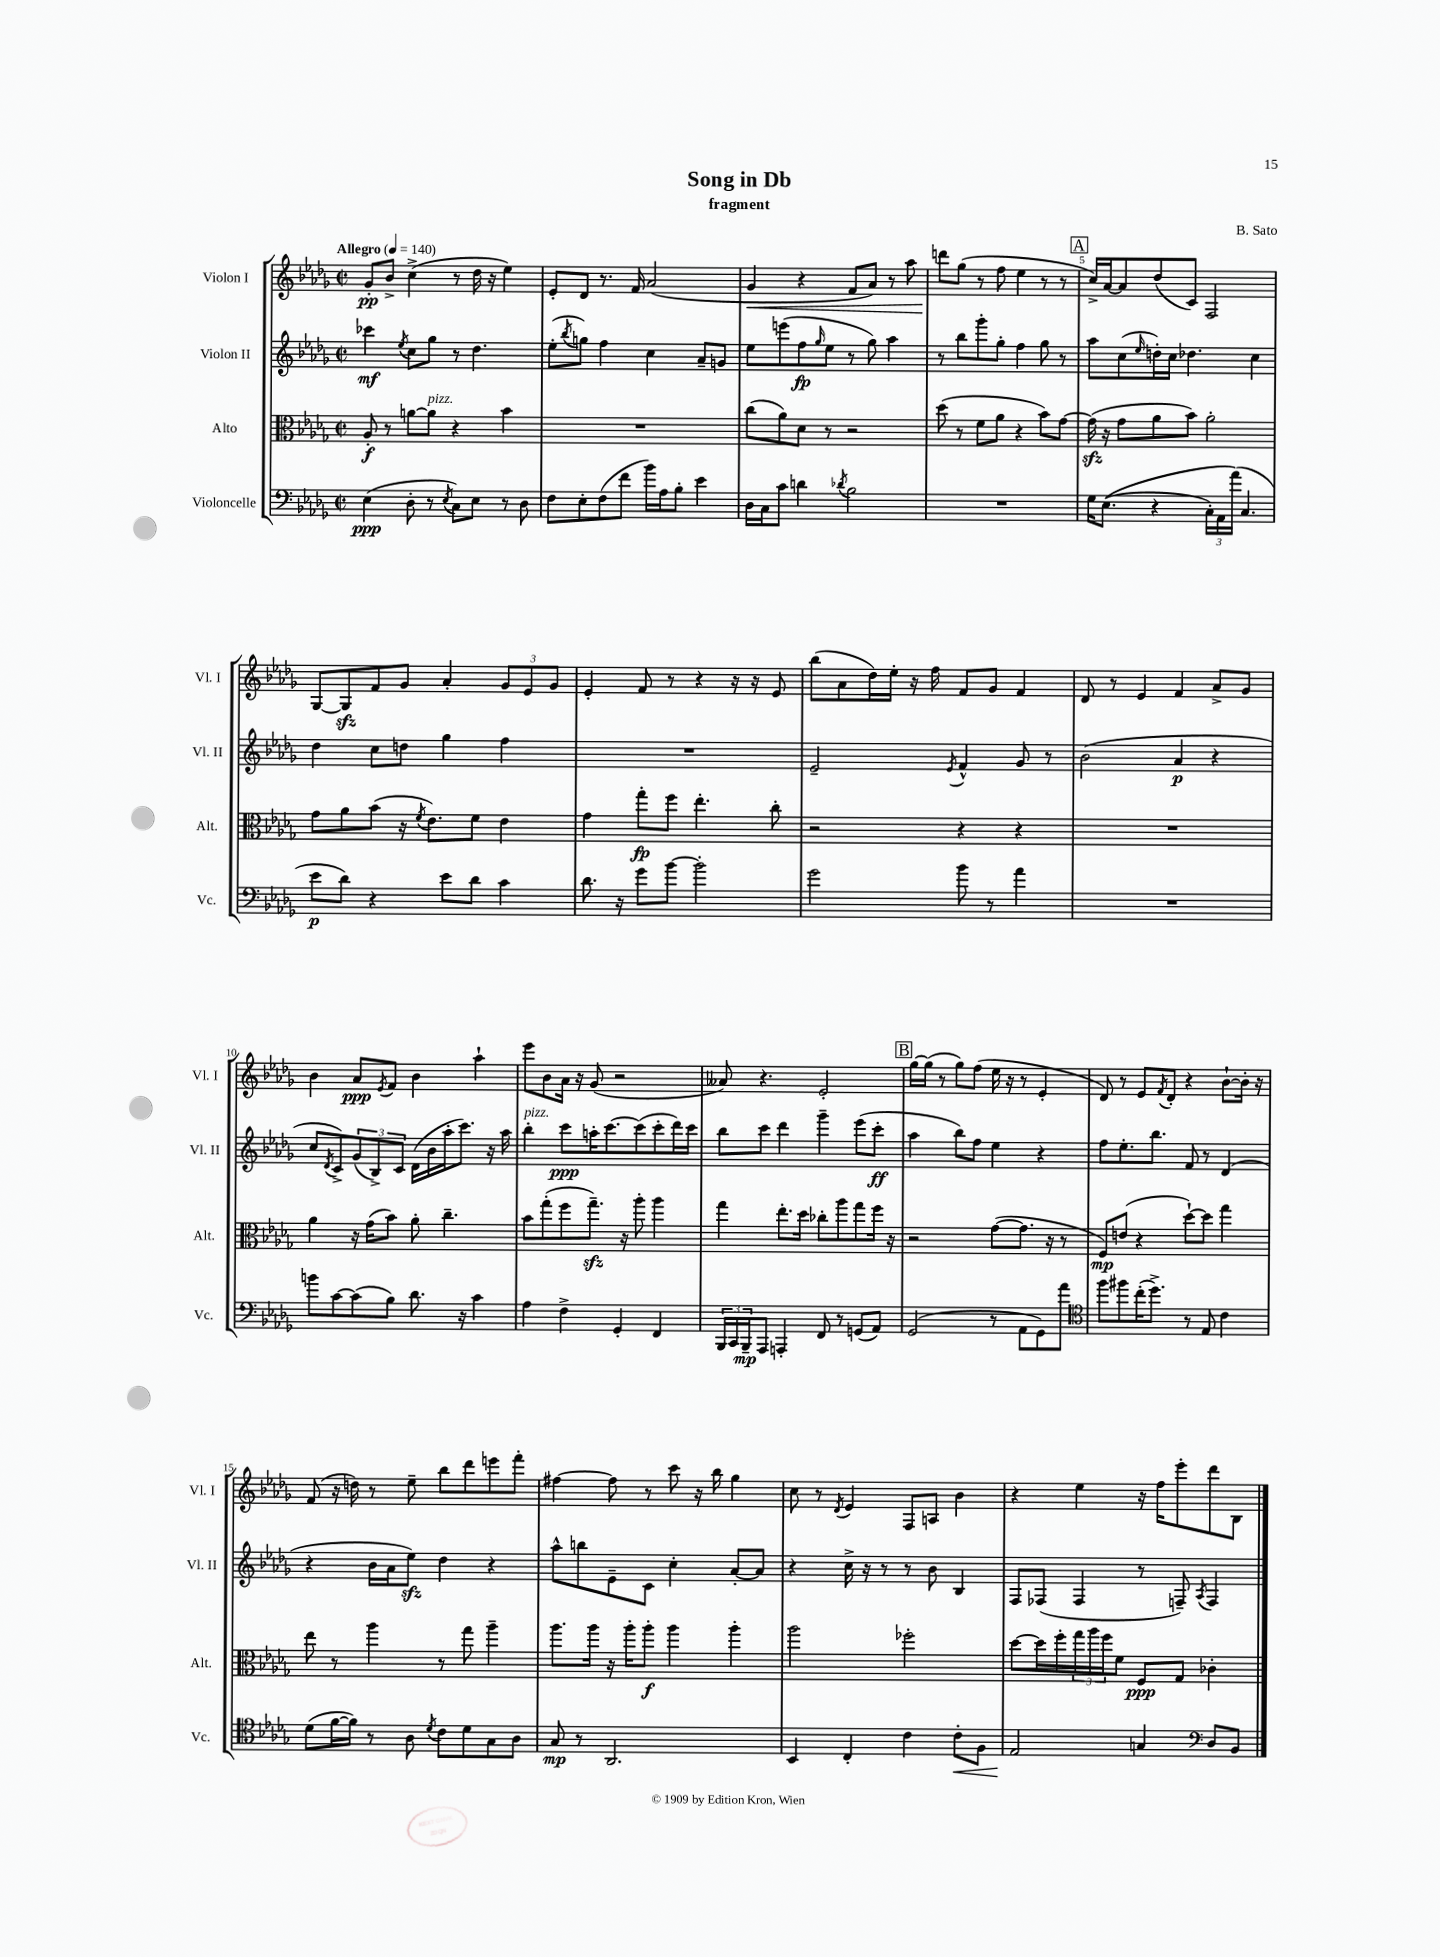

**kern	**kern	**kern	**kern
*staff4	*staff3	*staff2	*staff1
*clefF4	*clefC3	*clefG2	*clefG2
*k[b-e-a-d-g-]	*k[b-e-a-d-g-]	*k[b-e-a-d-g-]	*k[b-e-a-d-g-]
*M2/2	*M2/2	*M2/2	*M2/2
*met(c|)	*met(c|)	*met(c|)	*met(c|)
*MM140	*MM140	*MM140	*MM140
(4E-	8A-'	4ccc-	8g-'
.	8r	.	8b-^
.	.	8qee-	.
8D-'	[8a	8cc	(4cc^
8r	8a]	8gg-	.
8qE-	.	.	.
8C)	4r	8r	8r
8E-	.	4.dd-	16dd-
.	.	.	16r
8r	4b-	.	4ee-)
8D-	.	.	.
=	=	=	=
8F	1r	(8ee-'	8e-'
.	.	8qbb-	.
8E-'	.	8gg)	8d-
(8F	.	4ff	8.r
8f	.	.	.
.	.	.	16f
16b-)	.	4cc	(2a-
16A-	.	.	.
8B-'	.	.	.
4e-	.	8a-~	.
.	.	8g	.
=	=	=	=
16D-	(8cc	8ee-	4g-
16C	.	.	.
8c	8a-)	(8eee	.
4d	8d-	8ff	4r
.	.	16qqgg-	.
.	8r	8ee-	.
8qd-	.	.	.
2B-	2r	8r	8f
.	.	8gg-)	8a-)
.	.	4aa-	8r
.	.	.	8aa-
=	=	=	=
1r	(8dd-	8r	8ddd
.	8r	8bb-	(8gg-
.	8f	8ggg-'	8r
.	8a-	8gg-'	8ff
.	4r	4ff	4ee-
.	8b-)	8gg-	8r
.	[8g-	8r	8r
=	=	=	=
16G-	(16g-]	8aa-	16cc^)
&((8.E-	16r	.	[16a-
.	8g-	(8cc	8a-]
.	.	16qqee-	.
4r	8a-	16dd')	(8dd-
.	.	16cc	.
.	8b-)	4.dd-	8c)
24C')	2a-'	.	2F
24AA-	.	.	.
(24a-&)	.	.	.
4.C	.	.	.
.	.	4cc	.
=	=	=	=
8e-	8g-	4dd-	[8G-
8d-)	8a-	.	8G-]
4r	(8b-	8cc	8f
.	16r	8dd	8g-
.	8qf	.	.
.	8.e-)	.	.
8e-	.	4gg-	4a-'
8d-	8f	.	.
4c	4e-	4ff	12g-
.	.	.	12e-
.	.	.	12g-
=	=	=	=
8.d-	4g-	1r	4e-'
16r	.	.	.
8g-	8gg-'	.	8f
[8b-	8ff	.	8r
2b-']	4.ee-'	.	4r
.	.	.	16r
.	.	.	16r
.	8cc'	.	8e-
=	=	=	=
2g-	2r	2e-~	(8bb-
.	.	.	8a-
.	.	.	16dd-)
.	.	.	16ee-'
.	.	.	16r
.	.	.	16ff
.	.	8qe-	.
8b-	4r	4f^^	8f
8r	.	.	8g-
4a-	4r	8g-	4f
.	.	8r	.
=	=	=	=
1r	1r	(2b-	8d-
.	.	.	8r
.	.	.	4e-
.	.	4a-	4f
.	.	4r	8a-^
.	.	.	8g-
=	=	=	=
8b	4a-	8cc	4b-
.	.	8qd-	.
[8c	.	8c^)	.
(8c]	16r	(12g-	8a-
.	(16g-	.	.
.	.	12B-^)	.
.	.	.	8qe-
8B-)	8b-)	.	8f
.	.	12c	.
8.d-	8a-'	(16d-	4b-
.	.	16b-	.
.	4.cc~	16aa-'	.
16r	.	8.ccc)	.
4c	.	.	4aa-`
.	.	16r	.
.	.	16aa-	.
=	=	=	=
4A-	8b-	4bb-'	8eee-
.	(8gg-'	.	8b-
4F^	8ff	8ccc	16a-
.	.	.	16r
.	8.gg-~)	16aa'	(8g-
.	.	[8.ccc	.
4GG-'	.	.	2r
.	16r	.	.
.	8aa-'	(8ccc]	.
4FF	4aa-	8ccc'	.
.	.	16ddd-)	.
.	.	16ccc	.
=	=	=	=
24BBB-	4gg-	8bb-	8a--)
24CC	.	.	.
24BBB-~	.	.	.
8AAA-	.	8ccc	4.r
4AAA'	8.ee-'	4ddd-	.
.	16dd-	.	.
8FF	8cc-'	4ggg-~	2e-'
8r	8aa-	.	.
(8GG	8gg-	(8eee-	.
8AA-)	16ff	8ccc'	.
.	16r	.	.
=	=	=	=
(2GG-	2r	4aa-	[16gg-
.	.	.	(16gg-]
.	.	.	8r
.	.	8bb-)	8gg-)
.	.	8ff	(8ff
8r	([8g-	4ee-	16ee-
.	.	.	16r
8AA-	8.g-]	.	8r
8GG-)	.	4r	4e-'
.	16r	.	.
8a-	8r	.	.
=	=	=	=
*clefC4	*	*	*
8ff	8F)	8ff	8d-)
8ff#	(8e	8.ee-'	8r
(16cc'	4r	.	8e-
8.dd-^)	.	8.bb-	.
.	.	.	8qf
.	.	.	8d-'
8r	[8dd-`)	8f	4r
8E-	8dd-]	8r	.
4c	4gg-	(4d-	[8b-`
.	.	.	16b-']
.	.	.	16r
=	=	=	=
(8d-	8ee-	4r	(8f
[16f	8r	.	16r
16f])	.	.	16dd)
8r	4aa-	16b-	8r
.	.	16a-	.
8A-	.	8ee-)	8ee-~
8qd-	.	.	.
8c	8r	4dd-	8bb-
8d-	8gg-	.	8ddd-
8G-	4aa-~	4r	8eee
8A-	.	.	8fff'
=	=	=	=
8G-	8.aa-	8aa-^^	[4ff#
8r	.	8bb	.
.	16aa-	.	.
2.AA-	16r	8e-~	8ff#]
.	16aa-'	.	.
.	8aa-'	8c	8r
.	4aa-	4cc'	8ccc
.	.	.	16r
.	.	.	16bb-
.	4aa-'	[8a-'	4gg-
.	.	8a-]	.
=	=	=	=
4BB-	2aa-	4r	8cc
.	.	.	8r
.	.	.	8qd-
4C'	.	16cc^	4e-
.	.	16r	.
.	.	8r	.
4c	2ff-'	8r	8F
.	.	8b-	8A
8c'	.	4B-	4b-
8F	.	.	.
=	=	=	=
2E-	[8dd-	8F	4r
.	16dd-]	(8F-	.
.	16ff'	.	.
.	24gg-	4F-	4ee-
.	24aa-	.	.
.	24ff	.	.
.	8f	.	.
4G	8F	8r	16r
.	.	.	16ff
.	8G-	8F~)	8eee-'
*clefF4	*	*	*
.	.	8qA-	.
8D-	4c-'	4F	8ddd-
8BB-	.	.	8B-
==	==	==	==
*-	*-	*-	*-
